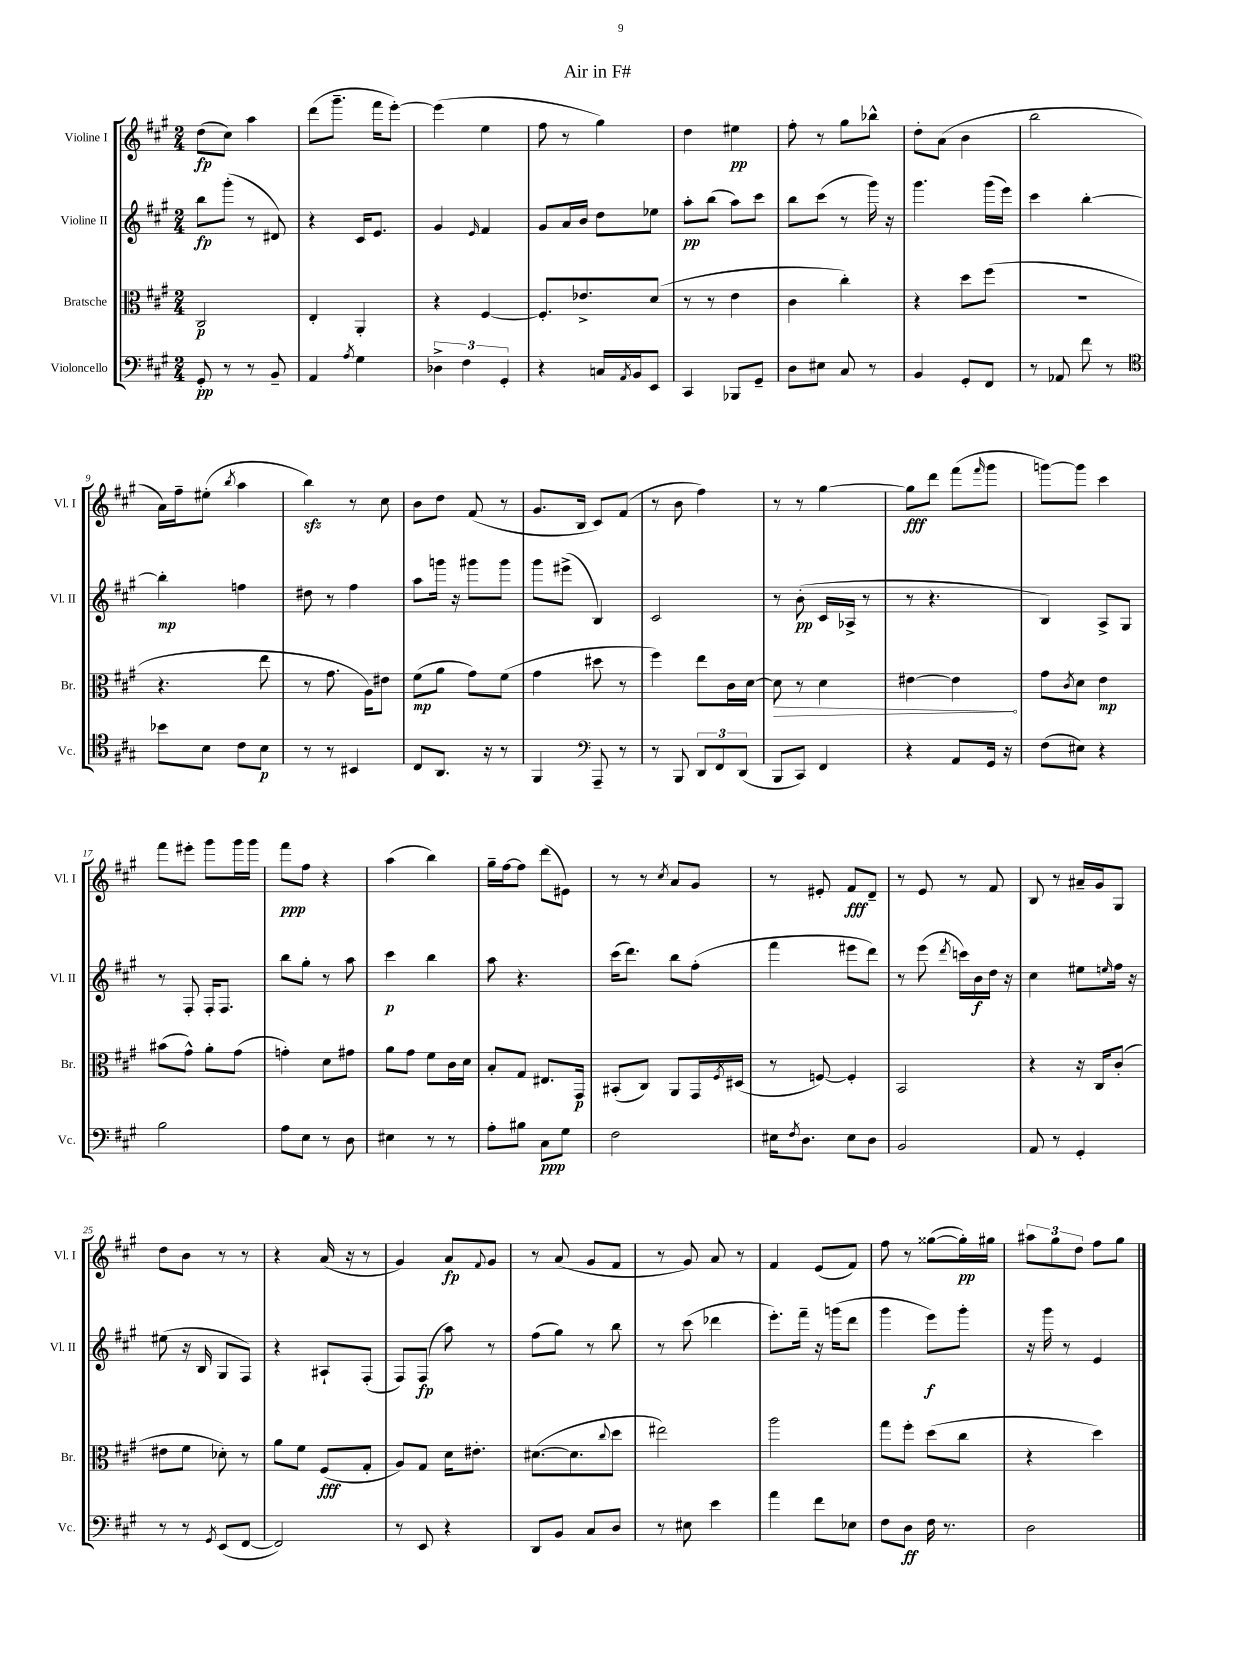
\header { title = "Air in F#" }
<<
\new StaffGroup <<
\new Staff = "s0" \with { instrumentName = "Violine I" shortInstrumentName = "Vl. I" } {
    \clef treble \key a \major \numericTimeSignature \time 2/4
    d''8\fp( cis''8) a''4 |
    d'''8( gis'''8.-- fis'''16 e'''8~-.) |
    e'''4( e''4 |
    fis''8 r8 gis''4) |
    d''4 eis''4\pp |
    fis''8-. r8 gis''8 bes''8-^ |
    d''8-. a'8( b'4 |
    b''2 |
    a'16) fis''16-- eis''8-.( \acciaccatura { b''8 } a''4 |
    b''4\sfz) r8 cis''8 |
    b'8 d''8 fis'8( r8 |
    gis'8. b16 cis'8) fis'8( |
    r8 b'8 fis''4) |
    r8 r8 gis''4~ |
    gis''8\fff d'''8 fis'''8( \grace { fis'''16 } gis'''8 |
    g'''8~) g'''8 cis'''4 |
    fis'''8 eis'''8-. gis'''8 gis'''16 gis'''16 |
    fis'''8\ppp fis''8 r4 |
    a''4( b''4) |
    gis''16-- fis''16~ fis''8 d'''8( eis'8) |
    r8 r8 \acciaccatura { cis''8 } a'8 gis'8 |
    r8 eis'8-. fis'8\fff d'8-- |
    r8 e'8 r8 fis'8 |
    b8 r8 ais'16-- gis'16 gis8 |
    d''8 b'8 r8 r8 |
    r4 a'16( r16 r8 |
    gis'4) a'8\fp \appoggiatura { fis'8 } gis'8 |
    r8 a'8( gis'8 fis'8 |
    r8 gis'8) a'8 r8 |
    fis'4 e'8( fis'8) |
    fis''8 r8 gisis''8~( gisis''16-.\pp) gis''16 |
    \tuplet 3/2 { ais''8 gis''8 d''8 } fis''8 gis''8 \bar "|." |
}
\new Staff = "s1" \with { instrumentName = "Violine II" shortInstrumentName = "Vl. II" } {
    \clef treble \key a \major \numericTimeSignature \time 2/4
    b''8\fp gis'''8-.( r8 dis'8) |
    r4 cis'16 e'8. |
    gis'4 \grace { e'16 } fis'4 |
    gis'8 a'16 b'16 d''8 ees''8 |
    a''8-.\pp b''8( a''8) cis'''8 |
    b''8 cis'''8( r8 gis'''16) r16 |
    gis'''4. gis'''16( e'''16) |
    cis'''4 b''4~-. |
    b''4-.\mp f''4 |
    dis''8 r8 fis''4 |
    a''8 g'''16 r16 gis'''8 gis'''8 |
    gis'''8 eis'''8->( b4) |
    cis'2 |
    r8 b'8-.\pp( cis'16 aes16-> r8 |
    r8 r4. |
    b4) a8-> gis8 |
    r8 fis8-. fis16-. fis8. |
    b''8 gis''8-. r8 a''8 |
    cis'''4\p b''4 |
    a''8 r4. |
    cis'''16( d'''8.) b''8 fis''8-.( |
    fis'''4 eis'''8 d'''8) |
    r8 e'''8( \acciaccatura { d'''8 } c'''16) b'16\f d''16 r16 |
    cis''4 eis''8 \grace { e''16 } fis''16 r16 |
    eis''8( r16 b16 gis8 fis8) |
    r4 ais8-! fis8-.( |
    fis8) fis8\fp( a''8) r8 |
    fis''8( gis''8) r8 b''8 |
    r8 cis'''8( des'''4 |
    e'''8.-.) fis'''16-- r16 g'''16( d'''8 |
    gis'''4 e'''8\f) gis'''8-. |
    r16 gis'''16 r8 e'4 \bar "|." |
}
\new Staff = "s2" \with { instrumentName = "Bratsche" shortInstrumentName = "Br." } {
    \clef alto \key a \major \numericTimeSignature \time 2/4
    cis2\p |
    e4-. a,4-. |
    r4 fis4~ |
    fis8.-. ees'8.-> d'8( |
    r8 r8 e'4 |
    cis'4 cis''4-.) |
    r4 d''8 fis''8( |
    R2 |
    r4. e''8 |
    r8 gis'8. a16) eis'8 |
    fis'8\mp( a'8 gis'8) fis'8( |
    gis'4 dis''8 r8 |
    fis''4) e''8 cis'16 d'16~ |
    \once \override Hairpin.circled-tip = ##t d'8\> r8 d'4 |
    eis'4~ eis'4\! |
    gis'8 \acciaccatura { cis'8 } d'8 e'4\mp |
    bis'8( gis'8-^) a'8-. gis'8( |
    g'4-.) d'8 gis'8 |
    a'8 gis'8 fis'8 cis'16 d'16 |
    b8-. gis8 eis8. gis,16\p |
    bis,8-.( cis8) a,8 gis,16 \acciaccatura { fis8 } dis16( |
    r8 f8~) f4-. |
    b,2 |
    r4 r16 cis16 cis'8-.( |
    eis'8 fis'8 des'8-.) r8 |
    a'8 fis'8 fis8\fff( gis8-. |
    a8) gis8 d'16 eis'8.-. |
    dis'8.~( dis'8. \appoggiatura { cis''8 } d''8 |
    eis''2) |
    a''2 |
    gis''8 fis''8-. d''8( cis''8 |
    r4 d''4) \bar "|." |
}
\new Staff = "s3" \with { instrumentName = "Violoncello" shortInstrumentName = "Vc." } {
    \clef bass \key a \major \numericTimeSignature \time 2/4
    gis,8-.\pp r8 r8 b,8-- |
    a,4 \acciaccatura { a8 } gis4 |
    \tuplet 3/2 { des4-> fis4 gis,4-. } |
    r4 c16 \acciaccatura { a,8 } b,16 e,8 |
    cis,4 bes,,8 gis,8-- |
    d8 eis8 cis8 r8 |
    b,4 gis,8-. fis,8 |
    r8 aes,8 fis'8 r8 |
    \clef tenor bes'8 b8 cis'8 b8\p |
    r8 r8 bis,4 |
    cis8 a,8. r16 r8 |
    fis,4 \clef bass a,,8-- r8 |
    r8 b,,8 \tuplet 3/2 { d,8 fis,8 d,8( } |
    b,,8 cis,8) fis,4 |
    r4 a,8 gis,16 r16 |
    fis8( eis8) r4 |
    b2 |
    a8 e8 r8 d8 |
    eis4 r8 r8 |
    a8-. bis8 cis8\ppp gis8 |
    fis2 |
    eis16 \acciaccatura { fis8 } d8. eis8 d8 |
    b,2 |
    a,8 r8 gis,4-. |
    r8 r8 \acciaccatura { gis,8 } e,8( fis,8~ |
    fis,2) |
    r8 e,8 r4 |
    d,8 b,8 cis8 d8 |
    r8 eis8 e'4 |
    a'4 fis'8 ees8 |
    fis8 d8\ff fis16 r8. |
    d2 \bar "|." |
}
>>
>>
